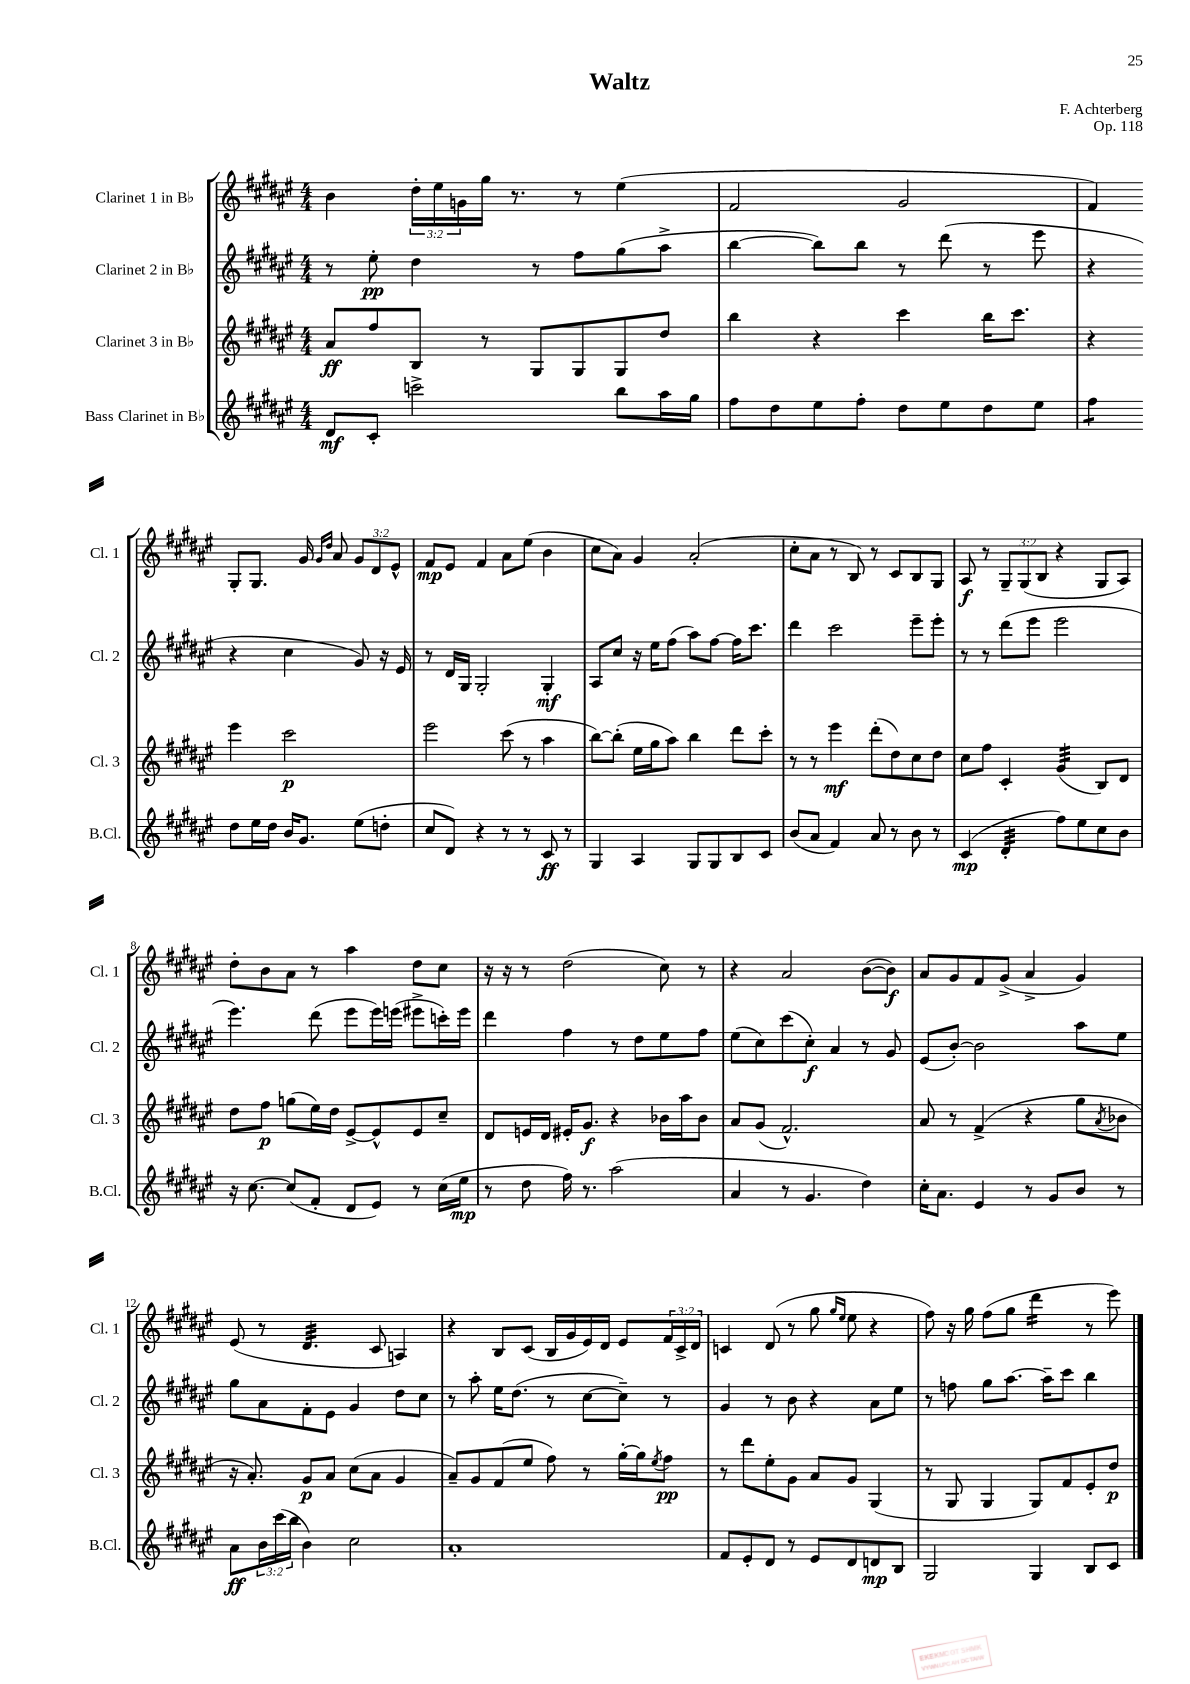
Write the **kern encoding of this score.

**kern	**kern	**kern	**kern
*staff4	*staff3	*staff2	*staff1
*clefG2	*clefG2	*clefG2	*clefG2
*k[f#c#g#d#a#e#]	*k[f#c#g#d#a#e#]	*k[f#c#g#d#a#e#]	*k[f#c#g#d#a#e#]
*M4/4	*M4/4	*M4/4	*M4/4
8d#	8a#	8r	4b
8c#'	8ff#	8ee#'	.
2ccc^	8B	4dd#	24dd#'
.	.	.	24ee#
.	.	.	24g
.	8r	.	16gg#
.	.	.	8.r
.	8G#	8r	.
.	8G#	8ff#	8r
8bb	8G#	(8gg#	(4ee#
16aa#	8dd#	8aa#^	.
16gg#	.	.	.
=	=	=	=
8ff#	4bb	[4bb	2f#
8dd#	.	.	.
8ee#	4r	8bb])	.
8ff#'	.	8bb	.
8dd#	4ccc#	8r	2g#
8ee#	.	(8ddd#	.
8dd#	16bb	8r	.
.	8.ccc#	.	.
8ee#	.	8eee#	.
=	=	=	=
4ff#	4r	4r	4f#)
8dd#	4eee#	4r	8G#'
16ee#	.	.	8.G#
16dd#	.	.	.
16b	2ccc#	4cc#	.
8.g#	.	.	16g#
.	.	.	16qqg#
.	.	.	16qqdd#
.	.	.	8a#
(8ee#	.	8g#)	12g#
.	.	.	12d#
8dd'	.	16r	.
.	.	.	12e#^^
.	.	16e#	.
=	=	=	=
8cc#	2eee#	8r	8f#
8d#)	.	16d#	8e#
.	.	16G#	.
4r	.	2G#'	4f#
8r	(8ccc#	.	8a#
8r	8r	.	(8ee#
8c#	4aa#	4G#'	4b
8r	.	.	.
=	=	=	=
4G#	[8bb)	8A#	8cc#
.	(8bb']	8cc#	8a#)
4A#	16ee#	16r	4g#
.	16gg#	16ee#	.
.	8aa#)	(8ff#	.
8G#	4bb	8aa#)	(2a#'
8G#	.	[8ff#	.
8B	8ddd#	16ff#]	.
.	.	8.ccc#	.
8c#	8ccc#'	.	.
=	=	=	=
(8b	8r	4ddd#	8cc#'
8a#	8r	.	8a#
4f#)	4eee#	2ccc#	8r
.	.	.	8B)
8a#	(8ddd#'	.	8r
8r	8dd#)	.	8c#
8b	8cc#	8eee#~	8B
8r	8dd#	8eee#'	8G#
=	=	=	=
(4c#	8cc#	8r	8A#
.	8ff#	8r	8r
4d#'	4c#'	(8ddd#	12G#~
.	.	.	(12G#
.	.	8eee#	.
.	.	.	12B
8ff#)	(4g#	2eee#	4r
8ee#	.	.	.
8cc#	8B)	.	8G#
8b	8d#	.	8A#)
=	=	=	=
16r	8dd#	4.eee#)	8dd#'
[8.cc#	.	.	.
.	8ff#	.	8b
(8cc#]	(8gg	.	8a#
8f#'	16ee#)	(8ddd#	8r
.	16dd#	.	.
8d#	[8e#^	8eee#	4aa#
8e#)	8e#^^]	16eee#)	.
.	.	(16eee	.
8r	8e#	8eee#^	8dd#
(16cc#	8cc#~	16ccc')	8cc#
16ee#	.	16eee#	.
=	=	=	=
8r	8d#	4ddd#	16r
.	.	.	16r
8dd#	16e	.	8r
.	16d#	.	.
16ff#)	16e#'	4ff#	(2dd#
8.r	8.g#	.	.
(2aa#	4r	8r	.
.	.	8dd#	.
.	16b-	8ee#	8cc#)
.	16aa#	.	.
.	8b-	8ff#	8r
=	=	=	=
4a#	8a#	(8ee#	4r
.	(8g#	8cc#)	.
8r	2.f#^^)	(8ccc#	2a#
4.g#	.	8cc#')	.
.	.	4a#	.
4dd#)	.	8r	([8b
.	.	8g#	8b])
=	=	=	=
16cc#'	8a#	(8e#	8a#
8.a#	.	.	.
.	8r	[8b')	8g#
4e#	(4f#^	2b]	8f#
.	.	.	(8g#^
8r	4r	.	4a#^
8g#	.	.	.
8b	8gg#	8aa#	4g#)
.	8qa#	.	.
8r	8b-	8ee#	.
=	=	=	=
8a#	16r	8gg#	(8e#
.	8.a#')	.	.
24b	.	8a#	8r
(24ccc#	.	.	.
24bb	.	.	.
4b)	8g#	8f#'	4.d#
.	8a#	8e#	.
2cc#	(8cc#	4g#	.
.	8a#	.	8c#
.	4g#	8dd#	4A)
.	.	8cc#	.
=	=	=	=
1a#'	8a#~)	8r	4r
.	8g#	8aa#'	.
.	(8f#	16ee#	8B
.	.	(8.dd#	.
.	8ee#	.	(8c#
.	8ff#)	8r	16B
.	.	.	16g#
.	8r	[8cc#	16e#)
.	.	.	16d#
.	[16gg#'	8cc#~])	8e#
.	16gg#]	.	.
.	8qee#	.	.
.	8ff#	8r	24f#
.	.	.	24c#^
.	.	.	24d#
=	=	=	=
8f#	8r	4g#	4c
8e#'	8ddd#	.	.
8d#	8ee#'	8r	(8d#
8r	8g#	8b	8r
8e#	8a#	4r	8gg#
.	.	.	16qqgg#
.	.	.	16qqee#
8d#	8g#	.	8ee#
8d	(4G#	8a#	4r
8B	.	8ee#	.
=	=	=	=
2G#	8r	8r	8ff#)
.	8G#	8ff	16r
.	.	.	16gg#
.	4G#	8gg#	(8ff#
.	.	[8.aa#	8gg#
4G#	8G#)	.	4ddd#
.	.	16aa#~]	.
.	8f#	8ccc#	.
8B	8e#'	4bb	8r
8c#	8dd#	.	8eee#)
==	==	==	==
*-	*-	*-	*-
